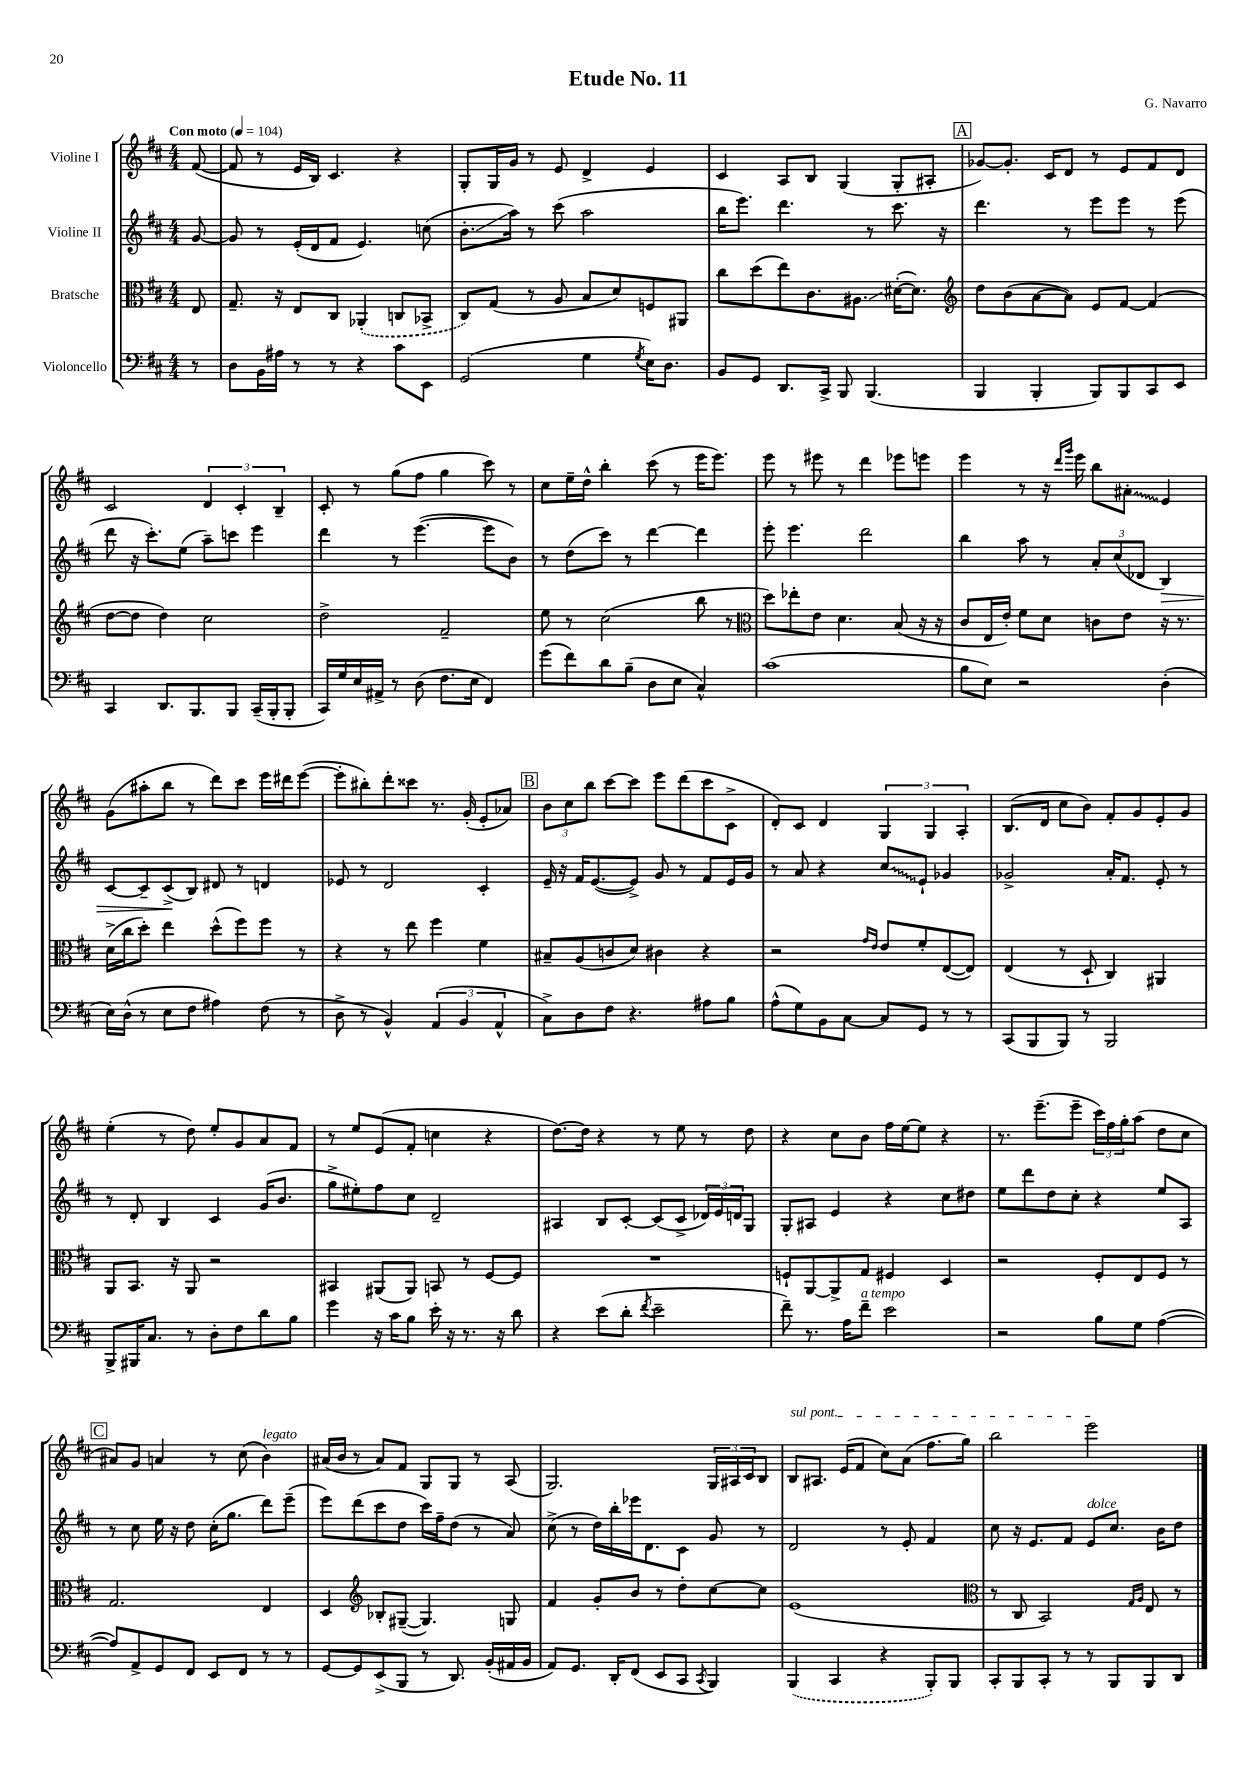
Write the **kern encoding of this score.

**kern	**kern	**kern	**kern
*staff4	*staff3	*staff2	*staff1
*clefF4	*clefC3	*clefG2	*clefG2
*k[f#c#]	*k[f#c#]	*k[f#c#]	*k[f#c#]
*M4/4	*M4/4	*M4/4	*M4/4
*MM104	*MM104	*MM104	*MM104
8r	8E/	[8g/	([8f#/
=	=	=	=
8D\L	8.G~/	8g/]	8f#/]
16BB\L	.	8r	8r
16A#\JJ	16r	.	.
8r	8E/L	(16e'/LL	16e/LL
.	.	16d/J	16B/JJ)
8r	8C#/J	8f#/J	4.c#/
4r	(4AA-'/	4.e/)	.
8c#\L	8C/L	.	4r
8EE\J	8BB-^/J	(8cc\	.
=	=	=	=
(2GG/	8C#/L)	8.b'\L	8G'/L
.	(8G/J	.	16G/L
.	.	16aa\Jk)	16g/JJ
.	8r	8r	8r
.	8A/	(8ccc#\	8e/
4G\	8B/L	2aa\	4d^/
.	8d/)	.	.
8qG/	.	.	.
16E\LK)	8F/	.	4e/
8.D\J	.	.	.
.	8AA#/J	.	.
=	=	=	=
8BB/L	8cc#\L	16bb\LK	4c#/
.	.	8.eee\J)	.
8GG/J	(8dd\	.	.
8.DD/L	8ee\)	4.ddd\	8A/L
.	8.c#\	.	8B/J
16CC#^/Jk	.	.	.
8BBB/	.	.	(4G/
.	8.A#\J	.	.
(4.BBB/	.	8r	.
.	([16d#'\LK	8.ccc#\	8G'/L
.	8.d#\]J)	.	.
.	.	.	8A#'/J
.	.	16r	.
=	=	=	=
*	*clefG2	*	*
4BBB/	8dd\L	4.ddd\	[8g-/L)
.	(8b\	.	8.g-'/]J
4BBB'/	[8a\	.	.
.	.	.	16c#/LK
.	8a\]J)	8r	8d/J
8BBB/L)	8e/L	8eee\L	8r
8BBB/	[8f#/J	8eee\J	8e/L
8CC#/	(4f#/]	8r	8f#/
8EE/J	.	(8eee\	8d/J
=	=	=	=
4CC#/	[8dd\L	8ddd\	2c#/
.	8dd\]J	16r	.
.	.	8.ccc#'\L)	.
8.DD/L	4dd\)	.	.
.	.	(8ee\J	.
8.BBB/	.	.	.
.	2cc#\	8aa~\L)	6d/
8BBB/J	.	8ccc\J	.
.	.	.	6c#'/
(16CC#~/LL	.	4eee\	.
16BBB'/J	.	.	.
.	.	.	6B~/
8BBB'/J	.	.	.
=	=	=	=
16CC#/LL)	2dd^\	4ddd\	8c#'/
16G/	.	.	.
16E/	.	.	8r
16AA#^/JJ	.	.	.
8r	.	8r	(8gg\L
(8D\	.	([4.eee\	8ff#\J
8.F#\L	2f#~/	.	4gg\
16E\Jk	.	.	.
4FF#/)	.	8eee\]L	8ccc#\)
.	.	8b\J)	8r
=	=	=	=
(8g\L	8ee\	8r	8cc#\L
8f#\)	8r	(8dd\L	16ee~\L
.	.	.	16dd^^\JJ
8d\	(2cc#\	8ccc#\J)	4bb'\
(8B~\J	.	8r	.
8D\L	.	[4ddd\	(8ccc#\
8E\J	.	.	8r
4C#^^/)	8bb\	4ddd\]	16eee\LK
.	.	.	8.eee\J)
.	8r	.	.
=	=	=	=
*	*clefC3	*	*
(1c#	8dd\L)	8eee'\	8eee\
.	8ee-'\	4.eee\	8r
.	8e\J	.	8eee#\
.	4.d\	.	8r
.	.	2ddd\	4ddd\
.	(8B/	.	8eee-\L
.	16r	.	8eee\J
.	16r	.	.
=	=	=	=
8B\L	8c#/L	4bb\	4eee\
8E\J)	16E/L	.	.
.	16e'/JJ)	.	.
2r	8f#\L	8aa\	8r
.	8d\J	8r	16r
.	.	.	16qqddd/LL
.	.	.	16qqggg/JJ
.	.	.	16eee\
.	8c\L	12a'/L	8bb\L
.	.	(12cc#/	.
.	8e\J	.	8a#'\J
.	.	12d-/J	.
(4D'\	16r	4B/)	4e/
.	8.r	.	.
=	=	=	=
16E\LL)	(16d^\LL	[8c#/L	(8g\L
(16D^^\JJ	16cc#\J	.	.
8r	8dd'\J)	8c#~/]	8aa#'\
8E\L	4ee\	(8c#^/	8bb\J
8F#\J	.	8B/J)	8r
4A#\)	(8dd^^\L	8d#/	8ddd\L)
.	8ff#\)	8r	8ccc#\J
(8F#\	8ff#\J	4d/	16eee\LL
.	.	.	16ddd#\J
8r	8r	.	([8eee\J
=	=	=	=
8D^\	4r	8e-/	8eee'\]L
8r	.	8r	8bb#'\)
4BB^^/)	8r	2d/	8ddd'\
.	8ee\	.	8ccc##\J
(6AA/	4ff#\	.	8.r
6BB/	.	.	.
.	.	.	(16g'/
.	4f#\	4c#'/	8e'/L
6AA^^/	.	.	.
.	.	.	8a-/J)
=	=	=	=
8C#^\L)	8B#~/L	16e~/	12b\L
.	.	16r	.
.	.	.	12cc#\
8D\	(8A/	16f#/LK	.
.	.	.	12bb\J
.	.	([8.e/	.
8F#\J	8c/	.	[8ccc#\L
4.r	8d/J)	8e^/]J)	8ccc#\]J
.	4c#\	8g/	8eee\L
.	.	8r	(8ddd\
8A#\L	4r	8f#/L	8ccc#\
8B\J	.	16e/L	8c#^\J
.	.	16g/JJ	.
=	=	=	=
(8A^^\L	2r	8r	8d'/L)
8G\)	.	8a/	8c#/J
8BB\	.	4r	4d/
[8C#\J	.	.	.
.	16qqg/LL	.	.
.	16qqe/JJ	.	.
8C#/]L	8e/L	8cc#/L	6G/
8GG/J	8f#'/	8e`/J	.
.	.	.	6G/
8r	([8E/	4g-/	.
.	.	.	6A'/
8r	8E/]J)	.	.
=	=	=	=
(8CC#/L	(4E/	2g-^/	(8.B/L
8BBB/	.	.	.
.	.	.	16d/Jk
8BBB/J)	8r	.	8cc#\L
8r	8D`/	.	8b\J)
2BBB/	4C#/)	16a'/LK	8f#'/L
.	.	8.f#/J	.
.	.	.	8g/
.	4AA#/	8e'/	8e'/
.	.	8r	8g/J
=	=	=	=
8BBB^/L	8AA/L	8r	(4ee'\
16BBB#/K	8.BB/J	8d'/	.
8.C#/J	.	.	.
.	.	4B/	8r
.	16r	.	.
8r	8AA/	.	8dd\)
8D'\L	2r	4c#/	8ee'/L
8F#\	.	.	8g/
8d\	.	(16g/LK	8a/
.	.	8.b/J	.
8B\J	.	.	8f#/J
=	=	=	=
4g\	4BB#/	8gg^\L	8r
.	.	8ee#'\)	8ee/L
16r	(8AA#/L	8ff#\	(8e/
16c#\LK	.	.	.
8B\J	8AA#/J)	8cc#\J	8f#'/J
16e'\	8BB/	2d~/	4cc\
16r	.	.	.
8.r	8r	.	.
.	[8F#/L	.	4r
16r	.	.	.
8d\	8F#/]J	.	.
=	=	=	=
4r	1r	4A#/	[8.dd\L)
.	.	.	16dd\]Jk
(8e\L	.	8B/L	4r
8d'\J	.	[8c#'/J	.
8qf#/	.	.	.
2e~\	.	(8c#/]L	8r
.	.	8c#^/J	8ee\
.	.	24d-/LL)	8r
.	.	24e/	.
.	.	24d/J	.
.	.	8G/J	8dd\
=	=	=	=
8f#~\)	8F`/L	8G'/L	4r
8.r	[8AA/	8A#/J	.
.	8AA^/]	4e/	8cc#\L
16A\LK	.	.	.
8f#~\J	8G/J	.	8b\J
2e\	4F#/	4r	16ff#\LL
.	.	.	[16ee\J
.	.	.	8ee\]J
.	4D/	8cc#\L	4r
.	.	8dd#\J	.
=	=	=	=
2r	2r	8ee\L	8.r
.	.	8ddd\	.
.	.	.	(8.eee~\L
.	.	8dd\	.
.	.	8cc#'\J	8eee~\J
8B\L	8F#'/L	4r	24ccc#\LL)
.	.	.	24ff#\
.	.	.	24gg'\J
8G\J	8E/	.	(8aa\J
([4A\	8F#/J	8ee/L	8dd\L
.	8r	8A/J	8cc#\J
=	=	=	=
8A/]L)	2.G/	8r	8a#/L)
8AA^/	.	8cc#\	8g/J
8GG/	.	16ee\	4a/
.	.	16r	.
8FF#/J	.	8dd\	.
8EE/L	.	(16cc#'\LK	8r
.	.	8.gg\J	.
8FF#/J	.	.	(8cc#\
8r	4E/	8ddd\L)	4b\)
8r	.	(8eee~\J	.
=	=	=	=
[8GG/L	4D/	8eee\L)	(16a#/LL
.	.	.	16b/JJ
8GG/]	.	(8ddd\	8r
*	*clefG2	*	*
(8EE^/	8B-'/L	8ccc#\	8a#/L)
8BBB/J	([8G#~/J	8dd\J	8f#/J
8r	4.G#/])	16ccc#\LL)	8G/L
.	.	16ff#~\J	.
8.DD/)	.	(8dd\J	8G/J
.	.	8r	8r
(16BB'/LL	.	.	.
16AA#/	8G/	8a/)	(8A/
16BB/JJ	.	.	.
=	=	=	=
8AA/L)	4f#/	(8cc#^\	2.G/)
8.GG/J	.	8r	.
.	8g'/L	16dd\LL)	.
16DD'/LK	.	16bb'\	.
(8FF#/J	8b/J	16eee-\J	.
.	.	8.d\	.
8EE/L	8r	.	.
8CC#/J	8dd'\L	8c#\J	.
8qCC#/	.	.	.
4BBB/)	[8cc#\	8g/	24G/LL
.	.	.	24A#/
.	.	.	24c#/J
.	8cc#\]J	8r	8B/J
=	=	=	=
(4BBB/	(1e	2d/	8B/L
.	.	.	8.A#/J
4CC#/	.	.	.
.	.	.	(16e/LK
.	.	.	8f#/J
4r	.	8r	8cc#\L)
.	.	8e'/	(8a\J
8BBB'/L)	.	4f#/	8.ff#\L
8BBB/J	.	.	.
.	.	.	16gg\Jk)
=	=	=	=
*	*clefC3	*	*
8CC#'/L	8r	8cc#\	2bb\
8BBB/	8C#/	16r	.
.	.	8.e/L	.
8CC#'/J	2BB/)	.	.
8r	.	8f#/J	.
8r	.	8e/L	2eee\
8BBB/L	.	8.cc#/J	.
.	16qqG/LL	.	.
.	16qqA/JJ	.	.
8BBB/	8E/	.	.
.	.	16b\LK	.
8DD/J	8r	8dd\J	.
==	==	==	==
*-	*-	*-	*-
